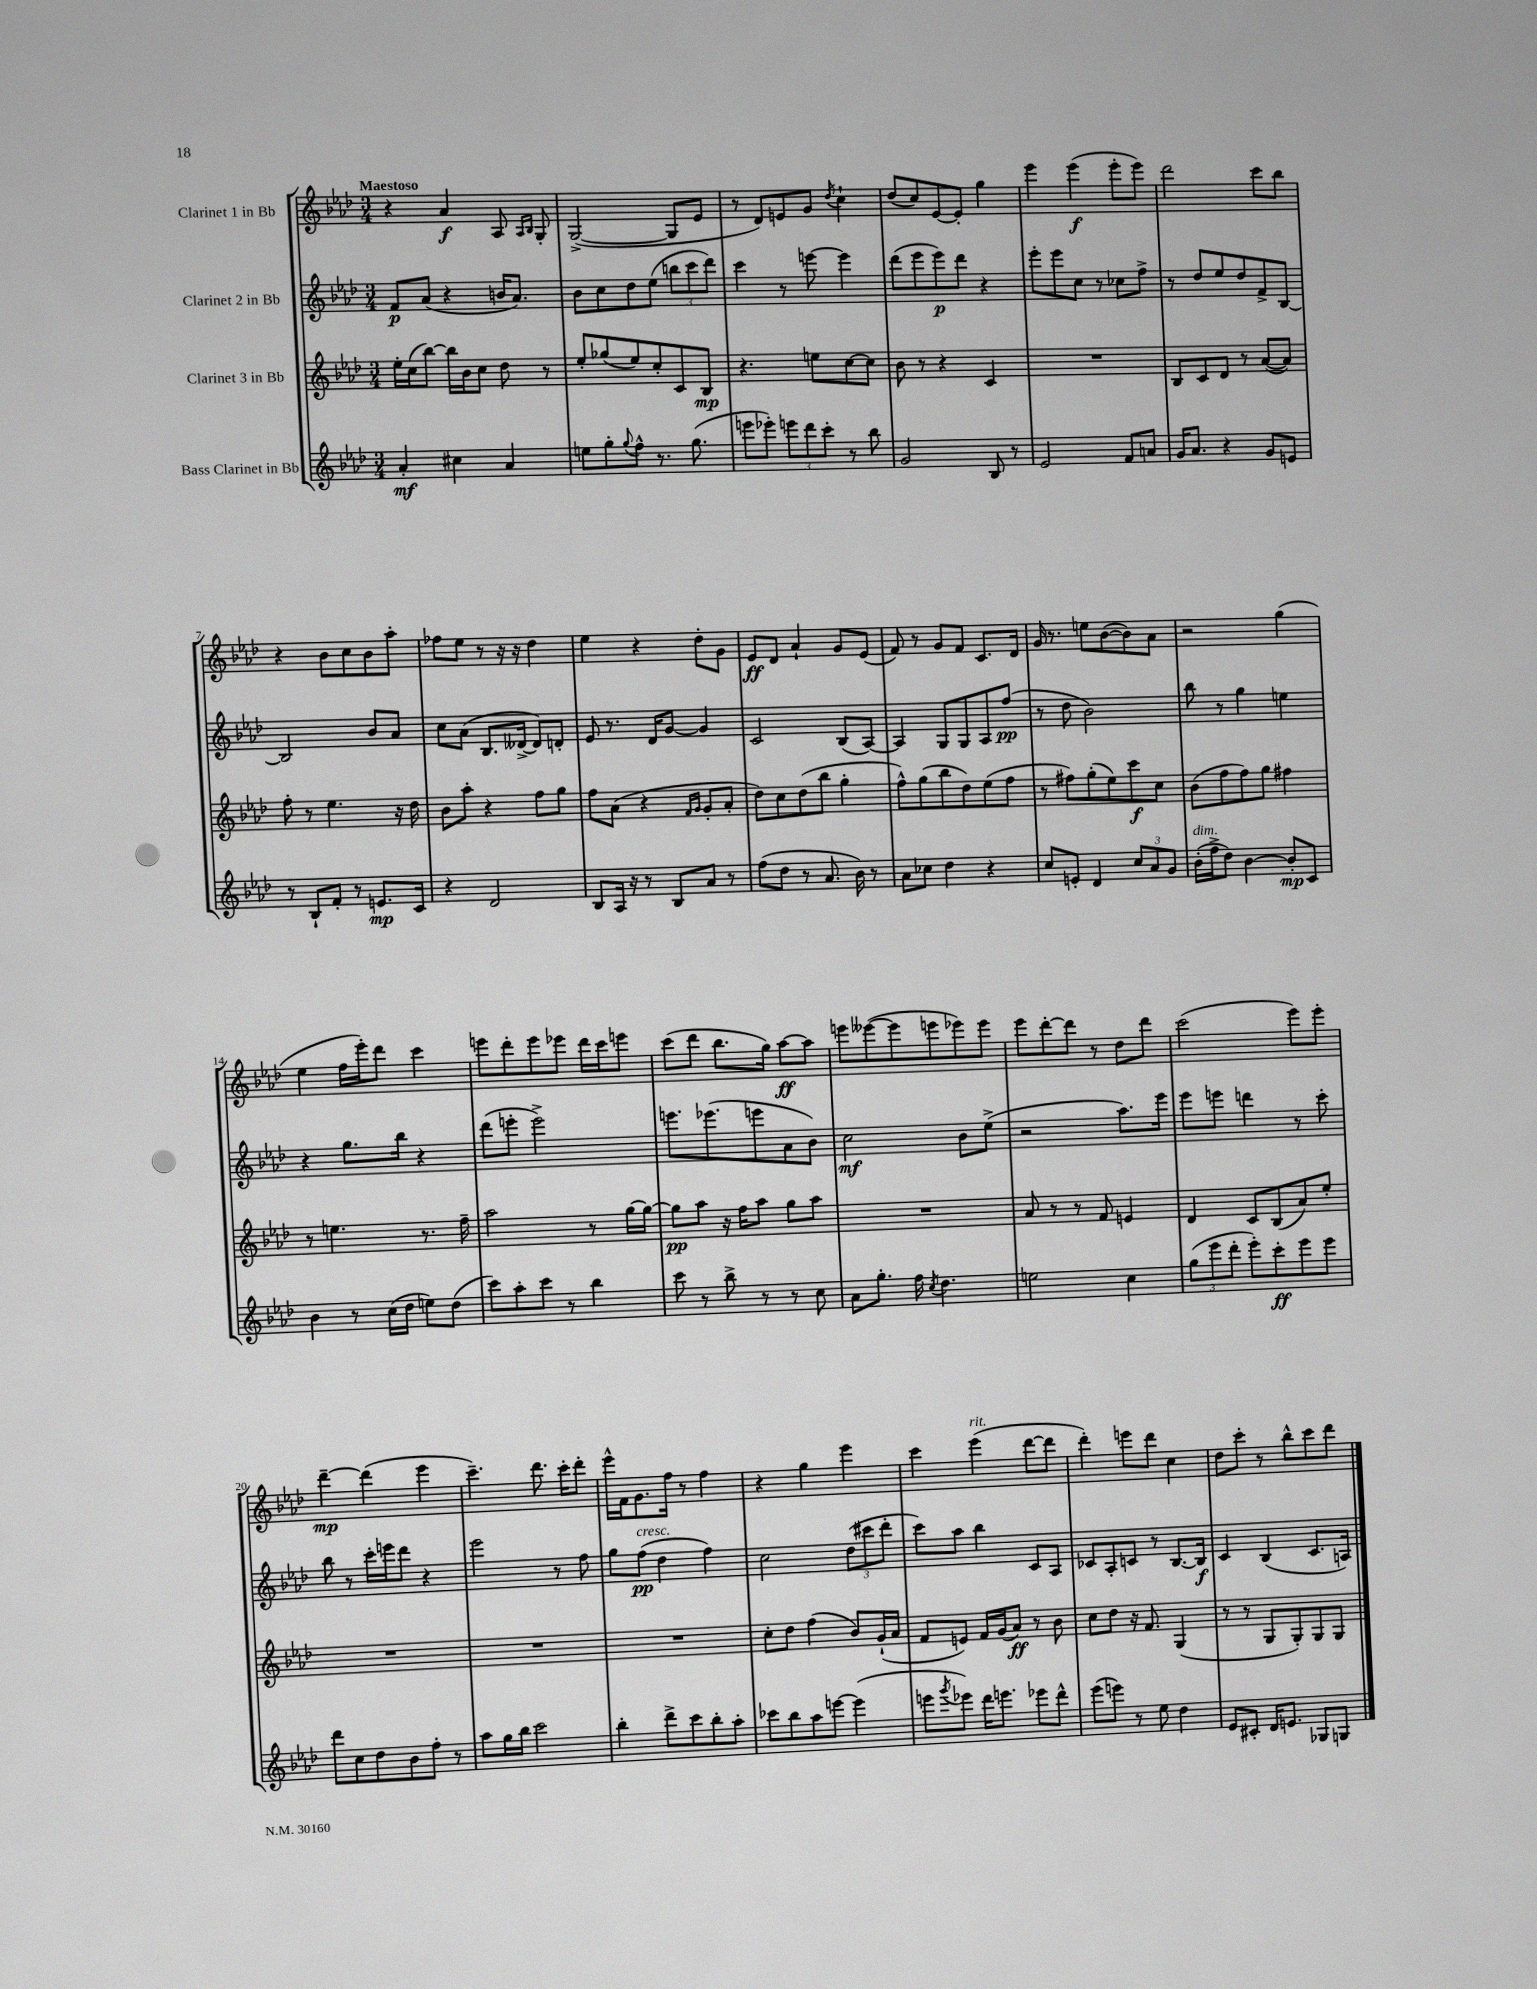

**kern	**kern	**kern	**kern
*staff4	*staff3	*staff2	*staff1
*clefG2	*clefG2	*clefG2	*clefG2
*k[b-e-a-d-]	*k[b-e-a-d-]	*k[b-e-a-d-]	*k[b-e-a-d-]
*M3/4	*M3/4	*M3/4	*M3/4
4a-'	16ee-'	8f	4r
.	(16cc	.	.
.	[8bb-)	(8a-	.
4cc#	16bb-]	4r	4a-
.	16b-	.	.
.	8cc	.	.
4a-	8dd-	16b	8A-
.	.	8.a-)	.
.	.	.	16qqA-
.	.	.	16qqB-
.	8r	.	8G'
=	=	=	=
8ee	8ee-'	8b-	([2G^
8gg'	(8gg-	8cc	.
8qqgg	.	.	.
8ff^^	8ee-)	8dd-	.
8.r	8cc'	(8ee-	.
.	8c	12bb	8G]
(8.gg	.	.	.
.	.	12ccc	.
.	8B-	.	8e-
.	.	12ddd-)	.
=	=	=	=
8eee	4.r	4ccc	8r
8eee-')	.	.	8d-)
12eee	.	8r	8e
12ddd-	.	.	.
.	8ee	[8eee	8g
12ccc'	.	.	.
.	.	.	8qdd-
8r	[8cc	4eee]	4cc`
8bb-	8cc]	.	.
=	=	=	=
2g	8b-	(8ddd-	(8dd-
.	8r	8eee-	8cc)
.	4r	8eee-)	[8e-
.	.	8ddd-	8e-']
8B-	4c	4r	4gg
8r	.	.	.
=	=	=	=
2e-	2.r	8eee-'	4eee-
.	.	8eee-	.
.	.	8cc	(4eee-
.	.	8r	.
8f	.	8cc-	8eee-'
8a	.	8ff^	8eee-)
=	=	=	=
16g	8B-	8r	2ddd-
8.a-	.	.	.
.	8c	8dd-	.
4r	8d-	8ee-	.
.	8r	8dd-	.
8g	([8a-	8f^	8ccc
8e	8a-])	[8B-	8bb-
=	=	=	=
8r	8ff'	2B-]	4r
8B-`	8r	.	.
8f'	4.ee-	.	8b-
8r	.	.	8cc
8.e	.	8b-	8b-
.	16r	8a-	8aa-'
16c	16dd-	.	.
=	=	=	=
4r	8b-	8cc	8ff-
.	8aa-'	(8a-	8ee-
2d-	4r	8.B-	8r
.	.	.	16r
.	.	[16d--^	16r
.	8ff	8d--])	4dd-
.	8gg	8d'	.
=	=	=	=
8B-	8ff	8e-	4ee-
16A-	(8a-	8.r	.
16r	.	.	.
8r	4r	.	4r
.	.	16d-	.
8B-	.	[8g	.
.	16qqf	.	.
.	16qqg	.	.
8a-	8g'	4g]	8dd-'
8r	8a-'	.	8g
=	=	=	=
(8ff	8dd-)	2c	8e-
8dd-	8cc	.	8d-
8r	(8dd-	.	4a-`
8.a-	8bb-	.	.
.	4gg'	(8B-	8g
16b-)	.	.	.
8r	.	[8A-)	(8e-
=	=	=	=
8a-	8ff^^)	4A-]	8f)
8cc-	(8gg	.	8r
4dd-	8bb-	8G	8g
.	8dd-)	8G	8f
4r	(8ee-	8A-	8.c
.	8ff	(8ff	.
.	.	.	16d-
=	=	=	=
8cc	8r	8r	16g
.	.	.	8.r
8e'	8ff#)	8dd-	.
4d-	(8gg'	2b-)	8ee
.	8ee-)	.	([8b-
12cc	8ccc	.	8b-])
12a-	.	.	.
.	8cc	.	8a-
12g	.	.	.
=	=	=	=
(16b-'	(8b-	8bb-	2r
16ff^	.	.	.
8dd-)	8ff	8r	.
[4b-	8ff)	4gg	.
.	8gg	.	.
8b-']	4ff#	4ee	(4gg
8c	.	.	.
=	=	=	=
4b-	8r	4r	4ee-
.	4.ee	.	.
8r	.	8.gg	16ff
.	.	.	16eee-')
(16cc	.	.	8ddd-
16dd-	.	16bb-	.
8ee)	8.r	4r	4ccc
(8dd-	.	.	.
.	16ff~	.	.
=	=	=	=
8ccc)	2aa-	(8ddd-	8eee
8aa-'	.	8eee'	8ddd-'
8ccc	.	2eee^)	8eee
8r	.	.	8eee-
4bb-	8r	.	16ddd-
.	.	.	16ccc
.	[16gg	.	8eee
.	16gg_	.	.
=	=	=	=
8ccc	8gg]	8.eee	(8ccc
8r	8aa-	.	8ddd-
.	.	(8.eee-	.
8bb-^	16r	.	8.bb-
.	16ff	.	.
8r	8aa-	8eee	.
.	.	.	16gg)
8r	8gg	8a-	[8aa-
8cc	8aa-	8b-)	8aa-]
=	=	=	=
8a-	2.r	2cc	8eee
8.gg'	.	.	([8eee--
.	.	.	8eee--]
16ff	.	.	.
8qcc	.	.	.
4.dd-	.	.	8eee
.	.	8b-	8eee-)
.	.	(8ee-^	8eee-
=	=	=	=
2ee	8a-	2r	8eee-
.	8r	.	[8ddd-'
.	8r	.	8ddd-]
.	8f	.	8r
4cc	4e	8.aa-)	8dd-
.	.	.	8ddd-
.	.	16eee-	.
=	=	=	=
(12gg	4d-	8eee-	(2ccc
12eee-	.	.	.
.	.	8eee	.
12ddd-'	.	.	.
8eee-')	8c	4ddd	.
8ccc'	(8B-	.	.
8eee-	8a-)	8r	8eee-)
8eee-	8ee-'	8ccc'	8eee-'
=	=	=	=
8ddd-	2.r	8bb-	[4ddd-~
8cc	.	8r	.
8dd-	.	16ccc'	(4ddd-]
.	.	16eee	.
8b-	.	8ddd-	.
8ff'	.	4r	4eee-
8r	.	.	.
=	=	=	=
8aa-	2.r	2eee-	4.ccc~)
16gg	.	.	.
16bb-	.	.	.
2ccc	.	.	.
.	.	.	8.ddd-
.	.	8r	.
.	.	.	16ccc'
.	.	8ff	8ddd-'
=	=	=	=
4bb-'	2.r	8gg	16eee-^^
.	.	.	16f
.	.	(8ff	8.g
8ddd-^	.	4dd-	.
.	.	.	16ff
8ccc	.	.	8r
8bb-'	.	4ff)	4ff
8aa-'	.	.	.
=	=	=	=
8ccc-	8cc'	2cc	4r
8bb-	8dd-	.	.
8aa-	(4ff	.	4gg
[8eee	.	.	.
(4eee]	8b-)	(12dd-	4eee-
.	.	12ccc#	.
.	(16g`	.	.
.	.	12ddd-'	.
.	16a-	.	.
=	=	=	=
8eee	8f	8ccc)	4ccc
8qggg	.	.	.
8eee-)	8e)	8aa-	.
16ddd-	16f	4bb-	(4eee-
8.eee	(16g	.	.
.	8a-)	.	.
8eee-	8r	8c	[8ddd-
8ddd-^^	8b-	8A-	8ddd-]
=	=	=	=
(8eee-	8cc	8c-	4ddd-')
8eee)	8dd-	8A-'	.
8r	16r	8c	8eee
.	8.f	.	.
8ee-	.	8r	8ddd-
4dd-	(4G	[8.B-	4cc
.	.	16B-]	.
=	=	=	=
8e-	8r	4c	8dd-
8c#'	8r	.	8ccc'
16d-	8G	(4B-	8r
8.e	.	.	.
.	8G')	.	8bb-^^
8G-	8G	8.c	8ccc
8G	8G	.	8ddd-
.	.	16A)	.
==	==	==	==
*-	*-	*-	*-
